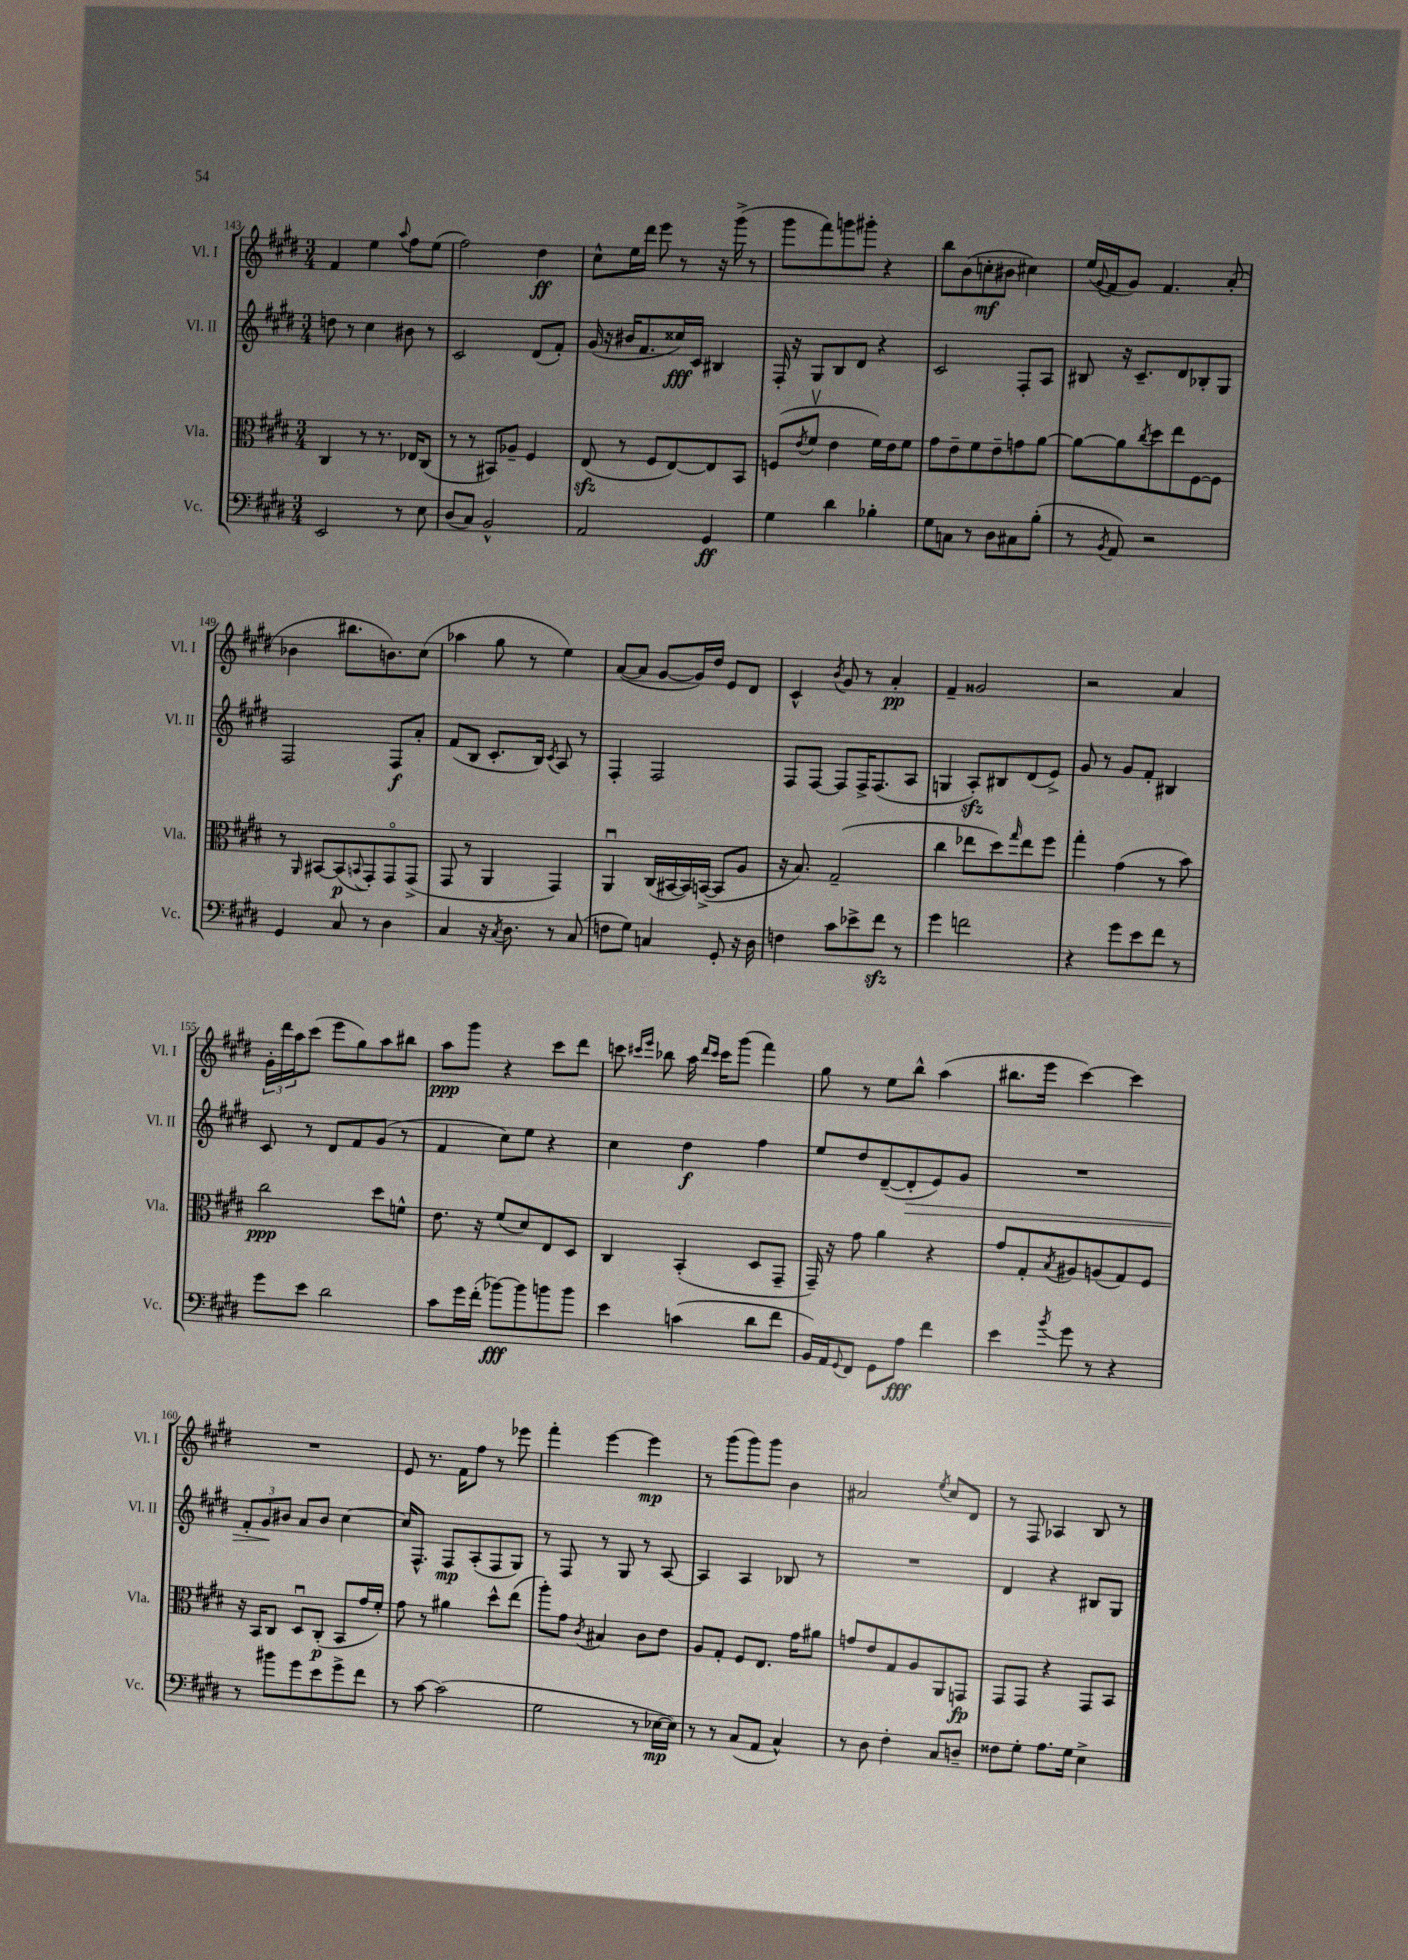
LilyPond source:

<<
\new StaffGroup <<
\new Staff = "s0" \with { instrumentName = "Vl. I" shortInstrumentName = "Vl. I" } {
    \clef treble \key e \major \numericTimeSignature \time 3/4
    fis'4 e''4 \appoggiatura { a''8 } fis''8 e''8( |
    fis''2) dis''4\ff |
    cis''8-^ e''16 dis'''16 e'''8 r8 r16 gis'''16->( r8 |
    gis'''8 fis'''8) g'''8 gis'''8-. r4 |
    b''8 b'8( c''8-.\mf bis'8 cis''4) |
    e''16( \appoggiatura { gis'8 } fis'16 gis'8) fis'4. a'8-.( |
    bes'4 bis''8. b'8.) cis''8( |
    aes''4 gis''8 r8 e''4) |
    a'8~( a'8 gis'8~ gis'16) dis''16 e'8 dis'8 |
    cis'4-^ \acciaccatura { b'8 } gis'8 r8 a'4-.\pp |
    fis'4-- gisis'2 |
    r2 a'4 |
    \tuplet 3/2 { gis'16-. dis'''16 a''16 } cis'''8( e'''8 gis''8) a''8 bis''8 |
    a''8\ppp gis'''8 r4 cis'''8 dis'''8 |
    c'''8 \grace { cis'''16 e'''16 } bes''8 a''16 \grace { dis'''16 cis'''16 } cis'''16 gis'''8( fis'''4) |
    gis''8 r8 e''8 b''8-^ a''4( |
    bis''8. e'''16 cis'''4~) cis'''4 |
    R2. |
    e'8 r8. fis'16 fis''8 r8 ees'''8 |
    fis'''4-. e'''4~ e'''4\mp |
    r8 gis'''8( gis'''8) gis'''8 b'4 |
    ais'2 \acciaccatura { e''8 } cis''8 dis'8 |
    r8 fis8 aes4 b8 r8 \bar "|." |
}
\new Staff = "s1" \with { instrumentName = "Vl. II" shortInstrumentName = "Vl. II" } {
    \clef treble \key e \major \numericTimeSignature \time 3/4
    d''8 r8 cis''4 bis'8 r8 |
    cis'2 dis'8( fis'8-.) |
    gis'16( r16 bis'16 fis'8. cisis''16\fff) cis'16 bis4 |
    fis16-. r16 gis8 b8 dis'8 r4 |
    cis'2 fis8-. a8 |
    bis8 r16 cis'8.-- dis'8 bes8-. gis8 |
    fis2 fis8\f a'8-. |
    fis'8( b8 cis'8.-. b16) \acciaccatura { cis'8 } a8 r8 |
    fis4-. fis2 |
    fis8 fis8~ fis8 fis16-> fis8.( a8 |
    g4 a8-.\sfz) bis8 dis'8( e'8->) |
    gis'8 r8 gis'8 fis'8-. bis4 |
    cis'8 r8 dis'8 fis'8 gis'8( r8 |
    fis'4 cis''8) e''8 r4 |
    cis''4 dis''4\f fis''4 |
    e''8 dis''8 dis'8~--( dis'8-.\> e'8) gis'8 |
    R2. |
    \tuplet 3/2 { fis'8-. gis'8\! bis'8 } a'8 bis'8 cis''4~ |
    cis''16 fis8.-^ fis8\mp a8-.( fis8 gis8) |
    r8 fis8 r8 gis8 r8 a8~ |
    a4 a4 bes8 r8 |
    R2. |
    dis'4 r4 bis8 gis8 \bar "|." |
}
\new Staff = "s2" \with { instrumentName = "Vla." shortInstrumentName = "Vla." } {
    \clef alto \key e \major \numericTimeSignature \time 3/4
    cis4 r8 r8. ees16 cis8( |
    r8 r8 bis,8) aes8-- fis4 |
    e8\sfz( r8 fis8 e8~) e8 b,8 |
    f8( \acciaccatura { e'8 } fis'8\upbow e'4 fis'16) e'16 fis'8 |
    gis'8 e'8-- fis'8 e'8-- g'8 a'8~ |
    a'8~ a'8 \acciaccatura { cis''8 } dis''8 e''8 fis8~ fis8 |
    r8 \grace { a,16 } bis,8~ bis,8\p( \appoggiatura { b,8 } gis,8-.) gis,8\flageolet gis,8->( |
    gis,8 r8 a,4 gis,4) |
    a,4\downbow cis16( bis,16~ bis,16) b,16~->( b,8 a8 |
    r16 b8.) gis2--( |
    cis''4 ees''8 dis''8) \grace { gis''16 } ees''8 fis''8 |
    gis''4-. gis'4( r8 b'8) |
    cis''2\ppp dis''8 f'8-^ |
    e'8. r16 fis'8( dis'8) e8 dis8 |
    cis4 b,4-.( dis8 gis,8-- |
    gis,16--) r16 gis'8 a'4 r4 |
    gis'8 gis8-. \acciaccatura { b8 } ais8 a8( gis8) fis8 |
    r16 b,16 cis8 dis8\downbow cis8-.\p( b,8 gis'16 fis'16-.) |
    gis'8 r8 ais'4 dis''8-^ e''8( |
    a''8-.) gis'8 \acciaccatura { cis'8 } bis4 cis'8 e'8 |
    a8 gis8-. fis8 e8. gis'16 ais'8 |
    g'8 e'8 gis8 a8 a,8 g,8\fp |
    gis,8 gis,8 r4 gis,8 b,8 \bar "|." |
}
\new Staff = "s3" \with { instrumentName = "Vc." shortInstrumentName = "Vc." } {
    \clef bass \key e \major \numericTimeSignature \time 3/4
    e,2 r8 e8 |
    dis8( cis8) b,2-^ |
    a,2 gis,4\ff |
    gis4 dis'4 bes4-. |
    gis8 c8 r8 dis8 cis8 b8-.( |
    r8 \acciaccatura { b,8 } a,8) r2 |
    gis,4 cis8 r8 dis4 |
    cis4 r16 \acciaccatura { cis8 } dis8. r8 cis8( |
    f8 gis8) c4 gis,8-. r16 dis16 |
    f4 cis'8 ees'8-> fis'8\sfz r8 |
    gis'4 f'2 |
    r4 gis'8 e'8 fis'8 r8 |
    gis'8 e'8 dis'2 |
    cis'8 gis'16 fis'16-.( bes'8~\fff) bes'8 b'8 b'8 |
    e'4 c'4( dis'8 fis'8 |
    b,16) a,16 \appoggiatura { gis,8 } fis,8 gis,8 a8\fff fis'4 |
    e'4 \acciaccatura { b'8 } gis'8 r8 r4 |
    r8 bis'8 gis'8 e'8 gis'8-> fis'8 |
    r8 cis'8~ cis'2( |
    gis2 r8 ees16~\mp ees16) |
    r8 r8 cis8( a,8 cis4-^) |
    r8 dis8 fis4-. cis8 d8-- |
    fisis8 gis8-. a8. gis16 e4-> \bar "|." |
}
>>
>>
\layout { \context { \Score currentBarNumber = #143 } }
